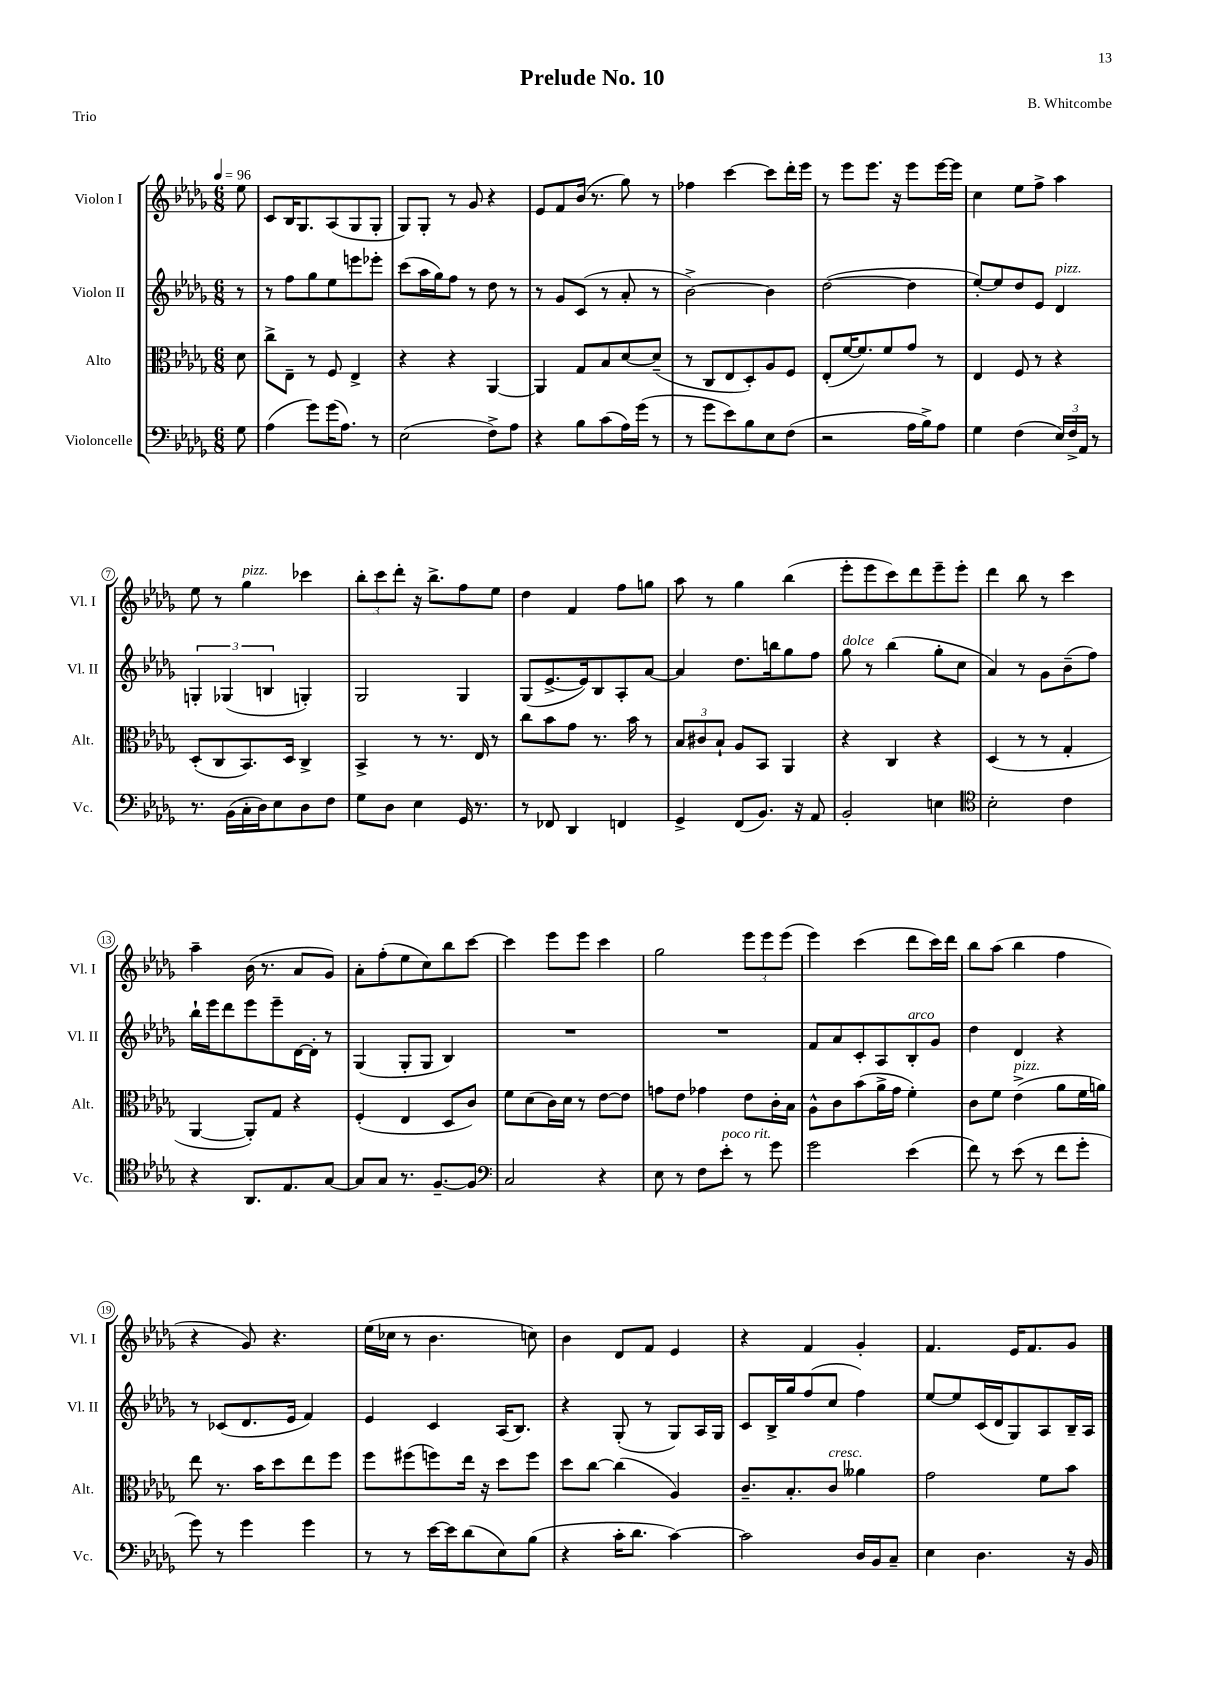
\header { title = "Prelude No. 10" composer = "B. Whitcombe" piece = "Trio" }
<<
\new StaffGroup <<
\new Staff = "s0" \with { instrumentName = "Violon I" shortInstrumentName = "Vl. I" } {
    \clef treble \key des \major \numericTimeSignature \time 6/8 \partial 8 \tempo 4 = 96
    \autoBeamOff ees''8 |
    c'8[ bes16 ges8. aes8( ges8 ges8]-. |
    ges8[) ges8]-. r8 ges'8 r4 |
    ees'8[ f'8 bes'16]( r8. ges''8) r8 |
    fes''4 c'''4~ c'''8[ des'''16-. ees'''16] |
    r8 ees'''8[ ees'''8.] r16 ees'''8[ ees'''16~ ees'''16] |
    c''4 ees''8[ f''8]-> aes''4 |
    ees''8 r8 ges''4^\markup { \italic "pizz." } ces'''4 |
    \tuplet 3/2 { bes''8[-. c'''8 des'''8]-. } r16 bes''8.[-> f''8 ees''8] |
    des''4 f'4 f''8[ g''8] |
    aes''8 r8 ges''4 bes''4( |
    ees'''8[-. ees'''8 c'''8) des'''8 ees'''8-- ees'''8]-. |
    des'''4 bes''8 r8 c'''4 |
    aes''4-- bes'16( r8. aes'8[ ges'8]) |
    aes'8[-. f''8-.( ees''8 c''8) bes''8 c'''8]~ |
    c'''4 ees'''8[ ees'''8] c'''4 |
    ges''2 \tuplet 3/2 { ees'''8[ ees'''8 ees'''8]( } |
    ees'''4) c'''4( des'''8[ c'''16) des'''16] |
    bes''8[ aes''8]( bes''4 f''4 |
    r4 ges'8) r4. |
    ees''16[( ces''16] r8 bes'4. c''8) |
    bes'4 des'8[ f'8] ees'4 |
    r4 f'4 ges'4-. |
    f'4. ees'16[ f'8. ges'8] \bar "|." |
}
\new Staff = "s1" \with { instrumentName = "Violon II" shortInstrumentName = "Vl. II" } {
    \clef treble \key des \major \numericTimeSignature \time 6/8 \partial 8
    \autoBeamOff r8 |
    r8 f''8[ ges''8 ees''8 e'''8 ees'''8]-. |
    c'''8[( aes''16 ges''16) f''8] r8 des''8 r8 |
    r8 ges'8[ c'8]( r8 aes'8-. r8 |
    bes'2~->) bes'4 |
    des''2~( des''4 |
    ees''8[~-.) ees''8 des''8 ees'8] des'4^\markup { \italic "pizz." } |
    \tuplet 3/2 { g4-. ges4( b4 } g4-.) |
    ges2 ges4 |
    ges8[( ees'8.~-> ees'16) bes8 aes8-. aes'8]~ |
    aes'4 des''8.[ b''16 ges''8 f''8] |
    ges''8^\markup { \italic "dolce" } r8 bes''4( ges''8[-. c''8] |
    aes'4) r8 ges'8[ bes'8--( f''8]) |
    bes''16[-! ees'''16 des'''8 ees'''8 ees'''8-- des'16~ des'16]-. r8 |
    ges4( ges8[-. ges8] bes4) |
    R2. |
    R2. |
    f'8[ aes'8 c'8-. aes8 bes8-.^\markup { \italic "arco" } ges'8] |
    des''4 des'4 r4 |
    r8 ces'8[( des'8. ees'16] f'4) |
    ees'4 c'4 aes16[( bes8.]) |
    r4 ges8-.( r8 ges8[) aes16 ges16] |
    c'8[ bes16-> ges''16 f''8( c''8] f''4) |
    ees''8[~ ees''8 c'16( des'16 ges8) aes8 bes16-- aes16] \bar "|." |
}
\new Staff = "s2" \with { instrumentName = "Alto" shortInstrumentName = "Alt." } {
    \clef alto \key des \major \numericTimeSignature \time 6/8 \partial 8
    \autoBeamOff des'8 |
    c''8[-> ees8]-- r8 f8 ees4-> |
    r4 r4 aes,4~ |
    aes,4 ges8[ bes8 des'8~ des'8]--( |
    r8 c8[ ees8 des8-.) aes8 f8] |
    ees8[-.( f'16~ f'8.) f'8 ges'8] r8 |
    ees4 f8 r8 r4 |
    des8[-.( c8 bes,8.) des16] c4-> |
    bes,4-> r8 r8. ees16 r8 |
    c''8[ bes'8 ges'8] r8. bes'16 r8 |
    \tuplet 3/2 { bes8[ cis'8 bes8]-! } aes8[ bes,8] aes,4 |
    r4 c4 r4 |
    des4( r8 r8 ges4-. |
    aes,4~ aes,8[-.) ges8] r4 |
    f4-.( ees4 des8[ c'8]) |
    f'8[ des'8( c'16) des'16] r8 ees'8[~ ees'8] |
    g'8[ ees'8] ges'4 ees'8[ c'16-. bes16] |
    aes8[-^ c'8 bes'8( aes'16-> ges'16] f'4-.) |
    c'8[ f'8] ees'4->^\markup { \italic "pizz." }( aes'8[ f'16 a'16]) |
    ees''8 r8. bes'16[ des''8 ees''8 f''8] |
    f''8[ fis''8( f''8) ees''16] r16 des''8[ f''8] |
    des''8[ c''8]~ c''4( aes4) |
    c'8.[-- bes8.-. c'8]^\markup { \italic "cresc." } aeses'4 |
    ges'2 f'8[ bes'8] \bar "|." |
}
\new Staff = "s3" \with { instrumentName = "Violoncelle" shortInstrumentName = "Vc." } {
    \clef bass \key des \major \numericTimeSignature \time 6/8 \partial 8
    \autoBeamOff ges8 |
    aes4( ges'8[) ges'16( aes8.]) r8 |
    ees2( f8[->) aes8] |
    r4 bes8[ c'8( aes16) ges'16]( r8 |
    r8 ges'8[ ees'8) bes8 ees8 f8]( |
    r2 aes16[ bes16->) aes8] |
    ges4 f4( \tuplet 3/2 { ees16[) f16-> aes,16] } r8 |
    r8. bes,16[( c16-. des16) ees8 des8 f8] |
    ges8[ des8] ees4 ges,16 r8. |
    r8 fes,8 des,4 f,4 |
    ges,4-> f,8[( bes,8.]) r16 aes,8 |
    bes,2-. e4 |
    \clef tenor bes2-. c'4 |
    r4 aes,8.[ ees8. ges8]~ |
    ges8[ ges8] r8. f8.[~-- f8] |
    \clef bass c2 r4 |
    ees8 r8 f8[ ees'8]-.^\markup { \italic "poco rit." } r8 ges'8 |
    ges'2 ees'4( |
    f'8) r8 ees'8( r8 f'8[ ges'8]-. |
    ges'8) r8 ges'4 ges'4 |
    r8 r8 ees'16[~ ees'16 des'8( ees8) bes8]( |
    r4 c'16[-. des'8.] c'4~) |
    c'2 des16[ bes,16 c8]-- |
    ees4 des4. r16 bes,16 \bar "|." |
}
>>
>>
\layout { \context { \Score \override BarNumber.stencil = #(make-stencil-circler 0.1 0.3 ly:text-interface::print) } }
